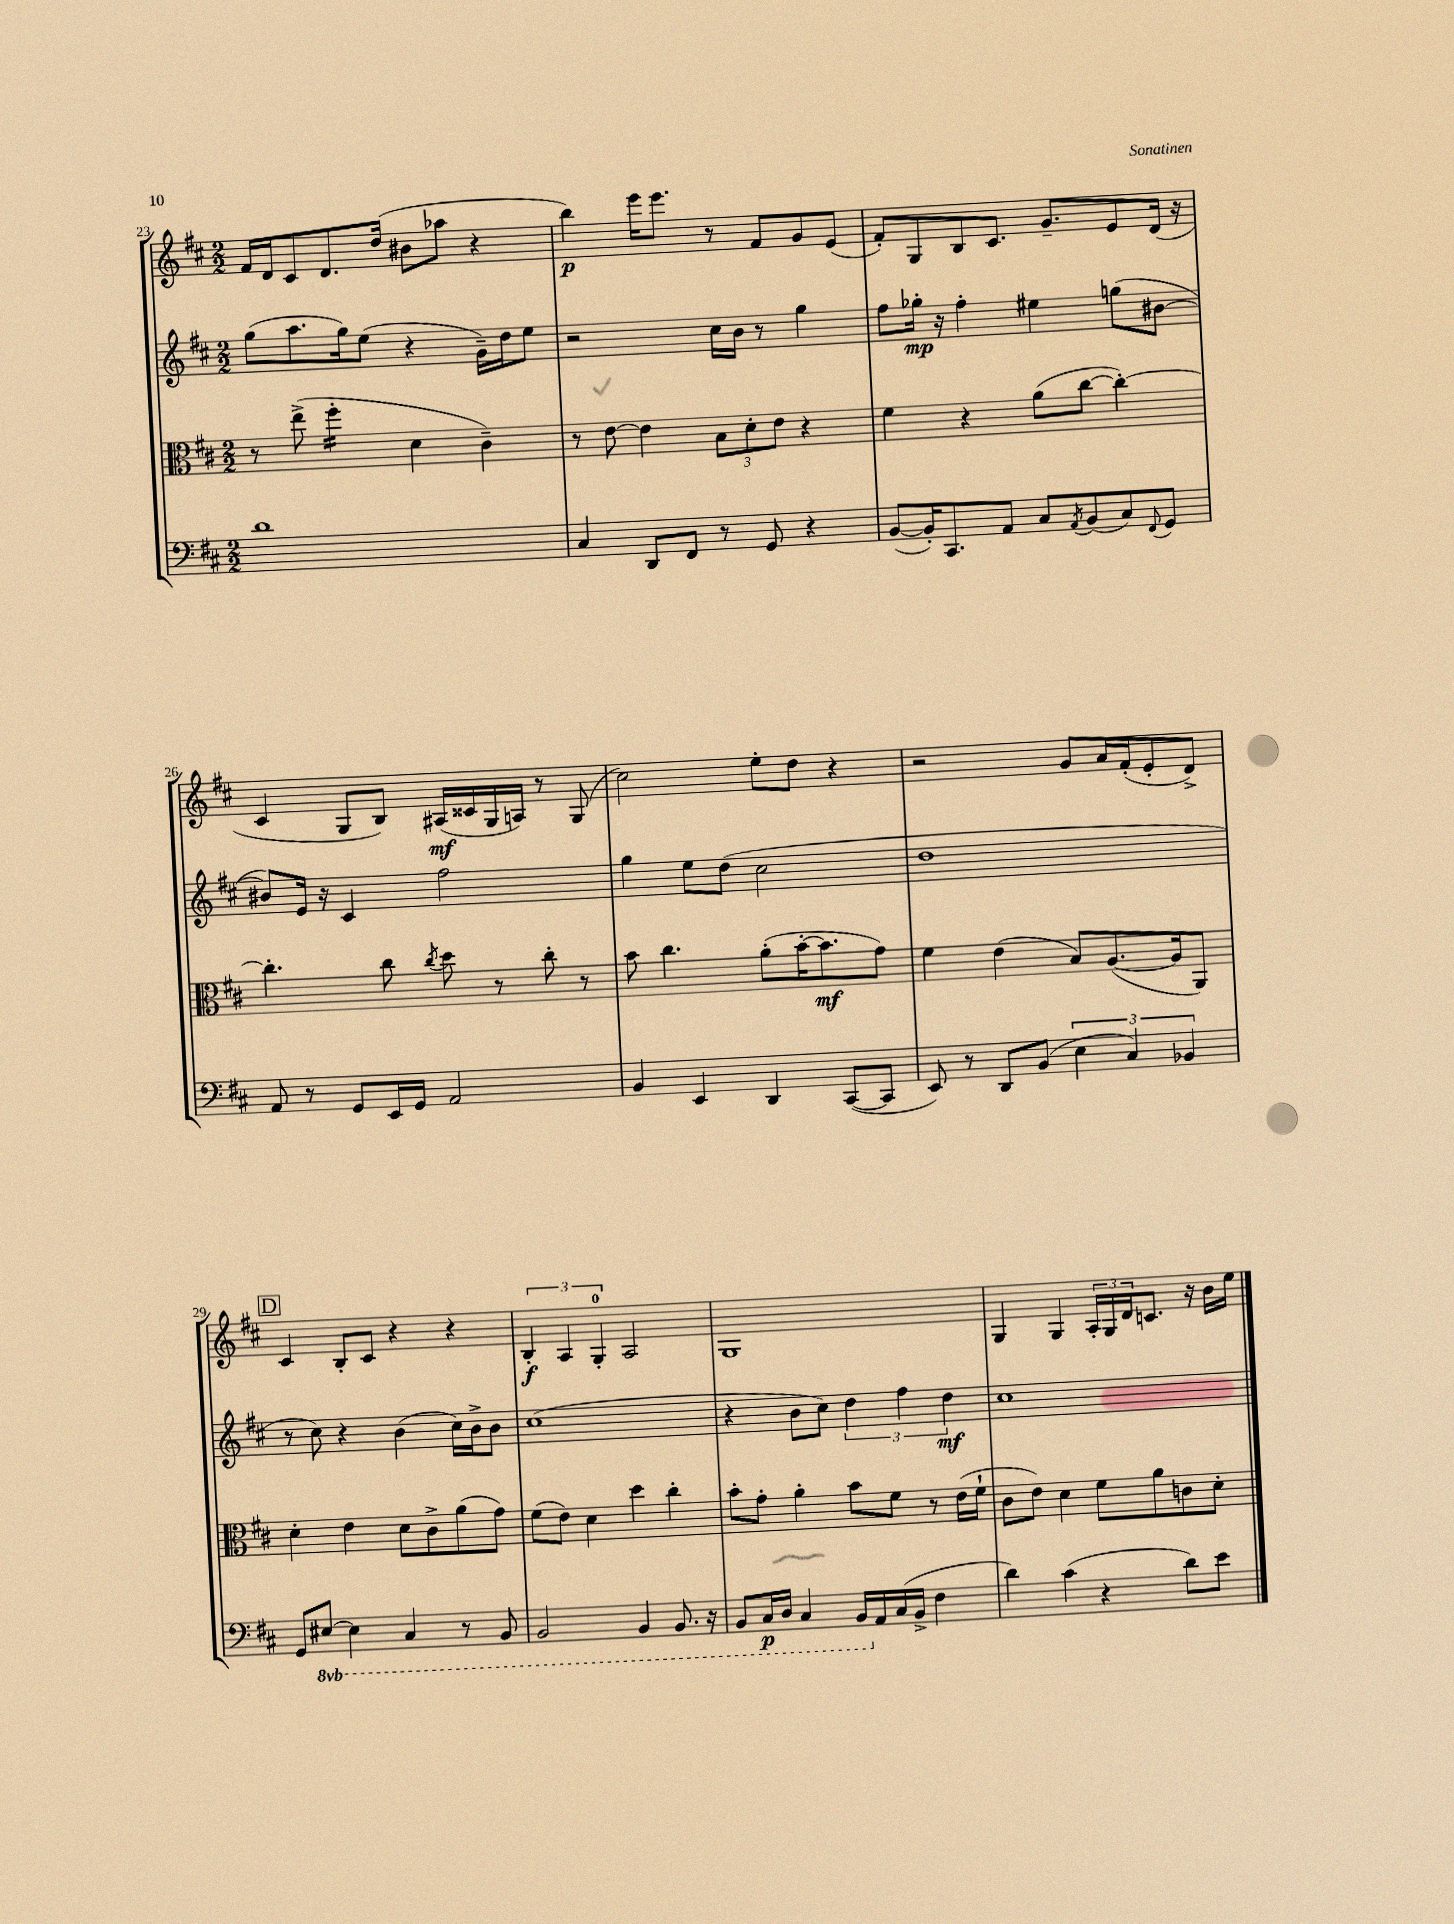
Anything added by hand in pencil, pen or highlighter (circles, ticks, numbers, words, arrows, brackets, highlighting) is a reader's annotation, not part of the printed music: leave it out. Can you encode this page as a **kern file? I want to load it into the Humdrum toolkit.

**kern	**kern	**kern	**kern
*staff4	*staff3	*staff2	*staff1
*clefF4	*clefC3	*clefG2	*clefG2
*k[f#c#]	*k[f#c#]	*k[f#c#]	*k[f#c#]
*M2/2	*M2/2	*M2/2	*M2/2
1d	8r	(8gg	16f#
.	.	.	16d
.	(8ee^	8.aa	8c#
.	4ff#'	.	8.d
.	.	16gg)	.
.	.	(8ee	.
.	.	.	(16dd
.	4d	4r	8b#
.	.	.	8aa-
.	4c#~)	16g~)	4r
.	.	16dd	.
.	.	8ee	.
=	=	=	=
4C#	8r	2r	4bb)
.	[8e	.	.
8DD	4e]	.	16eee
.	.	.	8.eee
8FF#	.	.	.
8r	12B	16cc#	8r
.	.	16b	.
.	12d'	.	.
8GG	.	8r	8f#
.	12e	.	.
4r	4r	4gg	8g
.	.	.	(8e
=	=	=	=
([8BB	4f#	8ff#	8f#')
16BB'])	.	16gg-'	8G
8.CC#	.	16r	.
.	4r	4ff#'	8B
8AA	.	.	8.c#
8C#	(8a	4ee#	.
.	.	.	8.g~
8qAA	.	.	.
(8BB	[8cc#	.	.
8C#)	4cc#'_)	(8gg	8e
8qqFF#	.	.	.
8GG	.	[8b#	(16d
.	.	.	16r
=	=	=	=
8AA	4.cc#']	8b#])	4c#
8r	.	16e	.
.	.	16r	.
8GG	.	4c#	8G
16EE	8cc#	.	8B)
16GG	.	.	.
.	8qcc#	.	.
2AA	8dd	2ff#	(16A#
.	.	.	16c##
.	8r	.	16G
.	.	.	16A)
.	8cc#'	.	8r
.	8r	.	(8G
=	=	=	=
4BB	8b	4gg	2cc#)
.	4.cc#	.	.
4EE	.	8ee	.
.	.	(8dd	.
4DD	(8a'	2cc#	8ee'
.	[16b'	.	8dd
.	8.b]	.	.
([8CC#	.	.	4r
8CC#]	8g)	.	.
=	=	=	=
8EE)	4f#	1dd	2r
8r	.	.	.
8DD	(4e	.	.
(8BB	.	.	.
6E	8B)	.	8g
.	([8.A	.	16a
6C#)	.	.	.
.	.	.	(16f#'
.	.	.	8e'
.	16A]	.	.
6BB-	.	.	.
.	8AA)	.	8d^)
=	=	=	=
8GG	4d'	8r	4c#
[8EE#	.	8cc#)	.
4EE#]	4e	4r	8B'
.	.	.	8c#
4CC#	8d	(4b	4r
.	8c#^	.	.
8r	(8a	16cc#)	4r
.	.	16b^	.
8BBB	8g)	8b	.
=	=	=	=
2BBB	(8f#	(1cc#	6B'
.	8e)	.	.
.	.	.	6A
.	4d	.	.
.	.	.	6G'
4BBB	4dd	.	2A
8.BBB	4cc#'	.	.
16r	.	.	.
=	=	=	=
8BBB	8b'	4r	1G
16CC#	8g'	.	.
16DD	.	.	.
4CC#	4a'	8b	.
.	.	8cc#)	.
16BBB	8b	6dd	.
16AA	.	.	.
(16C#	8f#	.	.
.	.	6ff#	.
16BB^	.	.	.
4F#	8r	.	.
.	.	6dd	.
.	(16e	.	.
.	16f#`	.	.
=	=	=	=
4d)	8c#	1cc#	4G
.	8e)	.	.
(4c#	4d	.	4G
4r	8f#	.	24A'
.	.	.	24G
.	.	.	24d
.	8a	.	8.c
8d)	8c	.	.
.	.	.	16r
8e	8d'	.	16b
.	.	.	16ee
==	==	==	==
*-	*-	*-	*-
